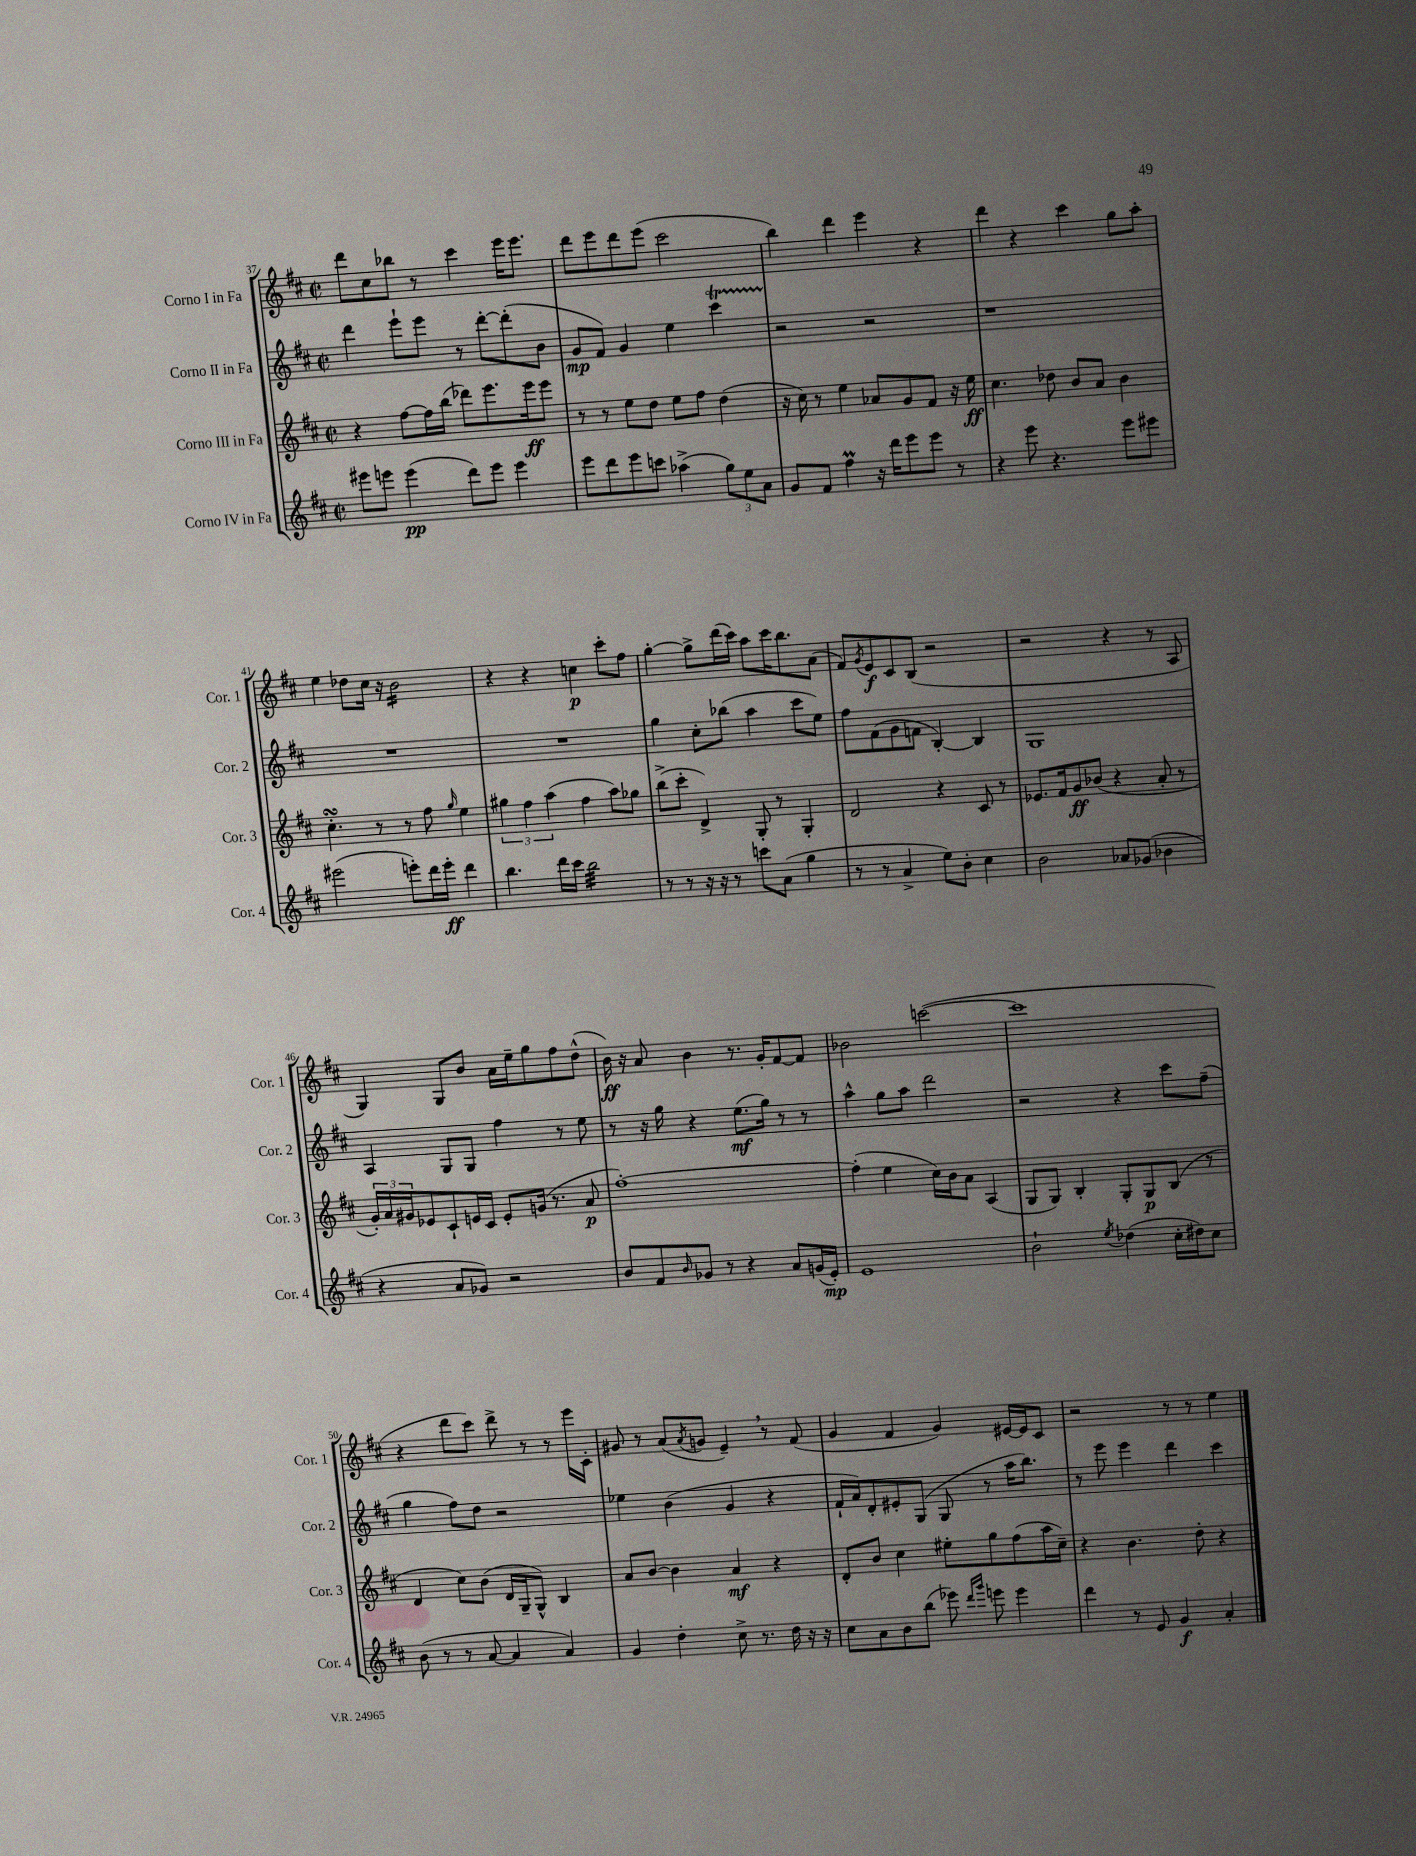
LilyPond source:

<<
\new StaffGroup <<
\new Staff = "s0" \with { instrumentName = "Corno I in Fa" shortInstrumentName = "Cor. 1" } {
    \clef treble \key d \major \defaultTimeSignature \time 2/2
    d'''8 cis''8 bes''8 r8 cis'''4 e'''16 e'''8. |
    d'''8 e'''8 d'''8 e'''8( cis'''2 |
    b''4) d'''4 e'''4 r4 |
    d'''4 r4 cis'''4 g''8 a''8-. |
    e''4 des''8 cis''16 r16 b'2:16 |
    r4 r4 c''4\p cis'''8-. fis''8 |
    g''4~-. g''8-> d'''16( cis'''16) a''8 cis'''16 b''8. a'8( |
    fis'8) \acciaccatura { g'8 } e'8\f cis'8 b8( r2 |
    r2 r4 r8 a8 |
    g4) g8 b'8 a'16 e''16-- g''8 fis''8 d''8-^( |
    b'16\ff) r16 a'8 b'4 r8. g'16-. fis'8~ fis'8 |
    bes'2 c'''2~( |
    c'''1 |
    r4 d'''8 cis'''8) d'''8-> r8 r8 e'''16 cis'16-. |
    gis'8 r8 a'8( \acciaccatura { a'8 } g'8 e'4--) \breathe r8 fis'8( |
    g'4 fis'4 g'4) eis'16~ eis'16 cis'8 |
    r2 r8 r8 e''4 \bar "|." |
}
\new Staff = "s1" \with { instrumentName = "Corno II in Fa" shortInstrumentName = "Cor. 2" } {
    \clef treble \key d \major \defaultTimeSignature \time 2/2
    d'''4 e'''8-! e'''8 r8 d'''8~-. d'''8-.( b'8 |
    g'8\mp fis'8) g'4 e''4 cis'''4\startTrillSpan |
    r2\stopTrillSpan r2 |
    r1 |
    R1 |
    R1 |
    g''4 cis''8-. bes''8( a''4 cis'''8 e''8) |
    fis''8 fis'8( g'8 f'8 b4~-.) b4 |
    g1 |
    a4 g8 g8 fis''4 r8 e''8 |
    r8 r16 g''16 r4 e''8.\mf( g''16) r8 r8 |
    a''4-^ g''8 a''8 d'''2 |
    r2 r4 cis'''8 fis''8--( |
    g''4 fis''8) d''8 r2 |
    ees''4 b'4( g'4 r4 |
    fis'16-! a'16) d'8-. eis'8-. g8( g8 r8 a''16 b''8.) |
    r8 e'''8 e'''4 d'''4 cis'''4 \bar "|." |
}
\new Staff = "s2" \with { instrumentName = "Corno III in Fa" shortInstrumentName = "Cor. 3" } {
    \clef treble \key d \major \defaultTimeSignature \time 2/2
    r4 fis''8~ fis''16 b''16( des'''8) e'''8. e'''16\ff e'''8 |
    r8 r8 e''8 d''8 e''8 fis''8 d''4( |
    r16 cis''16) r8 e''4 aes'8 g'8 fis'8 r16 e''16\ff |
    cis''4. des''8 b'8 a'8 b'4 |
    cis''4.-.\turn r8 r8 fis''8 \grace { g''16 } e''4 |
    \tuplet 3/2 { gis''4 fis''4 a''4( } fis''4 a''8) ges''8 |
    b''8->( cis'''8-. d'4->) g8-. r8 g4-. |
    d'2 r4 cis'8 r8 |
    ees'8. fis'16 g'8\ff bes'8( r4 a'8-. r8 |
    \tuplet 3/2 { g'16-.) a'16 gis'16 } ees'8 cis'8-! e'16 cis'16 e'8-. g'16( r8. a'8\p |
    fis''1~-.) |
    fis''4-.( e''4 cis''16) b'16 a'8 a4( |
    g8 g8) b4-. g8-. g8\p b8( r8 |
    d'4 cis''8) b'8( d'16 g16-- g8-^) b4 |
    a'8 b'8~ b'4 a'4\mf r4 |
    d'8-. b'8 cis''4 eis''8-. g''8 fis''8( a''16 cis''16--) |
    r4 b'4. d''8-. r4 \bar "|." |
}
\new Staff = "s3" \with { instrumentName = "Corno IV in Fa" shortInstrumentName = "Cor. 4" } {
    \clef treble \key d \major \defaultTimeSignature \time 2/2
    eis'''8 e'''8 e'''4\pp( d'''8) e'''8 e'''4 |
    e'''8 d'''8 e'''8 c'''8 aes''4->( \tuplet 3/2 { g''8) e''8 a'8 } |
    g'8 fis'8 fis''4\prall r16 d'''16 e'''8 e'''8 r8 |
    r4 e'''8 r4. e'''8 eis'''8 |
    eis'''2( e'''8-.) d'''16 e'''16-.\ff d'''4 |
    b''4. d'''16 cis'''16 b''2:32 |
    r8 r8 r16 r16 r8 c'''8 a'8( g''4 |
    r8 r8 a'4-> e''8) b'8-. cis''4 |
    b'2 aes'8 ges'8( bes'4 |
    r4 a'8 ges'8) r2 |
    b'8 fis'8 \grace { b'16 } ges'8 r8 r4 a'8 g'16( e'16-.\mp) |
    e'1 |
    b'2-! \acciaccatura { e''8 } des''4( cis''16-. dis''16) cis''8 |
    b'8( r8 r8 a'8~ a'4 a'4) |
    g'4 d''4-. cis''8-> r8. d''16 r16 r16 |
    cis''8 a'8 b'8 b''8( ees'''8) \grace { d'''16 g'''16 } e'''8 e'''4 |
    d'''4 r8 e'8 g'4\f a'4-. \bar "|." |
}
>>
>>
\layout { \context { \Score currentBarNumber = #37 } }
